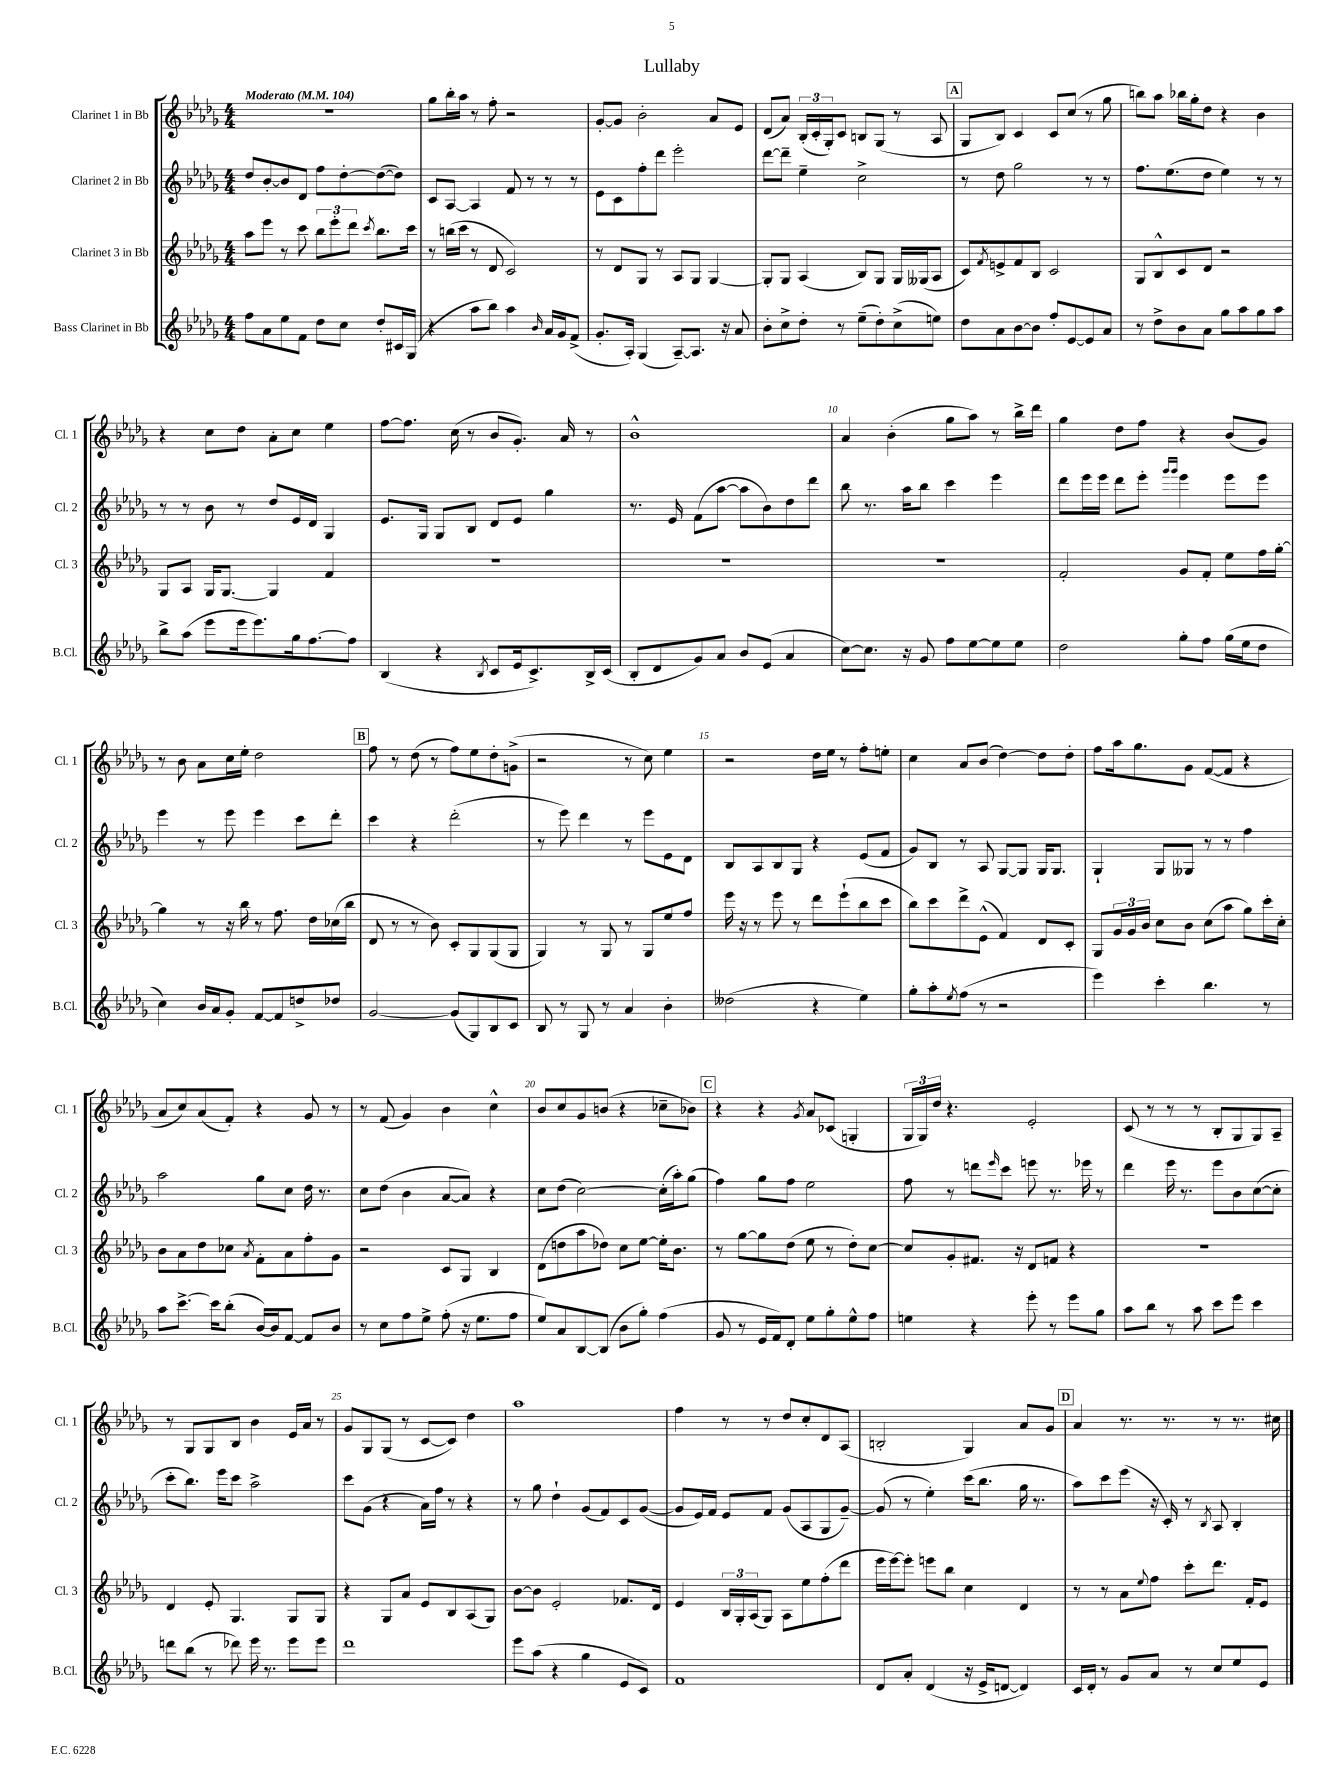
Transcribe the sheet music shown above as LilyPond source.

\header { title = "Lullaby" }
<<
\new StaffGroup <<
\new Staff = "s0" \with { instrumentName = "Clarinet 1 in Bb" shortInstrumentName = "Cl. 1" } {
    \clef treble \key des \major \numericTimeSignature \time 4/4 \tempo "Moderato" 4 = 104
    R1 |
    ges''8 bes''16-. aes''16 r8 f''8-. r2 |
    ges'8~-. ges'8 bes'2-. aes'8 ees'8 |
    des'8( aes'8) \tuplet 3/2 { bes16-.( c'16-. ges16-.) } c'8 b8 ges8( r8 aes8 |
    \mark \markup { \box "A" } ges8 bes8) c'4 c'8 c''8( r8 ges''8 |
    b''8) aes''8 bes''16 ges''16-. des''8 r4 bes'4 |
    r4 c''8 des''8 aes'8-. c''8 ees''4 |
    f''8~ f''8. c''16( r8 bes'8 ges'8.-.) aes'16 r8 |
    bes'1-^ |
    aes'4 bes'4-.( ges''8 aes''8) r8 bes''16-> des'''16 |
    ges''4 des''8 f''8 r4 bes'8( ges'8) |
    r8 bes'8 aes'8 c''16 ees''16-. des''2 |
    \mark \markup { \box "B" } f''8 r8 des''8( r8 f''8) ees''8 des''8-. g'8->( |
    r2 r8 c''8) ees''4 |
    r2 des''16 ees''16 r8 f''8-. e''8-. |
    c''4 aes'8 bes'8( des''4~) des''8 des''8-. |
    f''8 aes''16 ges''8. ges'8 f'8~( f'8 r4 |
    aes'8 c''8) aes'8( f'8-.) r4 ges'8 r8 |
    r8 f'8( ges'4) bes'4 c''4-^ |
    bes'8 c''8 ges'8 b'8( r4 ces''8-- bes'8) |
    \mark \markup { \box "C" } r4 r4 \acciaccatura { ges'8 } aes'8 ces'8( g4-. |
    \tuplet 3/2 { ges16 ges16) des''16 } r4. ees'2-. |
    c'8( r8 r8 r8 bes8-. ges8 ges8) aes8-- |
    r8 ges8 ges8 bes8 bes'4 ees'16 aes'16 r8 |
    ges'8 ges8 ges8( r8 c'8~ c'8) des''4 |
    aes''1 |
    f''4 r8 r8 des''8 c''8-. des'8 aes8( |
    b2-. ges4) aes'8 ges'8 |
    \mark \markup { \box "D" } aes'4 r8. r8. r8 r8. cis''16 \bar "|." |
}
\new Staff = "s1" \with { instrumentName = "Clarinet 2 in Bb" shortInstrumentName = "Cl. 2" } {
    \clef treble \key des \major \numericTimeSignature \time 4/4
    des''8 bes'8~-. bes'8 des'8 f''8 des''8~-. des''8~( des''8) |
    c'8 aes8~ aes4 f'8 r8 r8 r8 |
    ees'8 c'8 f''8-. des'''8 ees'''2-. |
    des'''8~ des'''8-- ees''4-- c''2-> |
    \mark \markup { \box "A" } r8 des''8 ges''2 r8 r8 |
    f''8. ees''8.( des''8 ees''4) r8 r8 |
    r8 r8 bes'8 r8 des''8 ees'16 des'16 ges4 |
    ees'8. ges16 ges8 bes8 des'8 ees'8 ges''4 |
    r8. ees'16 f'8( aes''8~ aes''8 bes'8) des''8 des'''8 |
    bes''8 r8. aes''16 bes''8 c'''4 ees'''4 |
    des'''8 ees'''16 ees'''16 des'''8 ees'''8-. \grace { ges'''16 ges'''16 } ees'''4 ees'''8 ees'''8 |
    ees'''4 r8 ees'''8 ees'''4 c'''8 des'''8-. |
    \mark \markup { \box "B" } c'''4 r4 des'''2-.( |
    r8 ees'''8) des'''4 r8 ees'''8 ees'8 des'8 |
    bes8 aes8 bes8 ges8 r4 ees'8( f'8 |
    ges'8) bes8 r8 aes8 ges8~ ges8 ges16 ges8. |
    ges4-! ges8 geses8 r8 r8 f''4 |
    aes''2 ges''8 c''8 des''16 r8. |
    c''8 des''8( bes'4 aes'8~ aes'8) r4 |
    c''8 des''8( c''2~) c''16-.( aes''16-.) ges''8( |
    \mark \markup { \box "C" } f''4) ges''8 f''8 ees''2 |
    f''8 r8 d'''8 \grace { ees'''16 } c'''8 e'''8 r8. ees'''16 r8 |
    des'''4 ees'''16 r8. ees'''8 bes'8 c''8~( c''8-. |
    c'''8-. bes''8.) ees'''16 c'''8 aes''2-> |
    c'''8 ges'8( r4 aes'16) f''16 r8 r4 |
    r8 ges''8 des''4-! ges'8( f'8) c'8 ges'8~( |
    ges'8 ees'16) f'16 ees'8 f'8 ges'8( aes8 ges8 ges'8~--) |
    ges'8( r8 ees''4-.) c'''16( bes''8. ges''16 r8. |
    \mark \markup { \box "D" } aes''8) c'''8 ees'''8( r16 c'16-.) r8 \acciaccatura { bes8 } aes8 bes4-. \bar "|." |
}
\new Staff = "s2" \with { instrumentName = "Clarinet 3 in Bb" shortInstrumentName = "Cl. 3" } {
    \clef treble \key des \major \numericTimeSignature \time 4/4
    aes''8 ees'''8 r8 c'''8 \tuplet 3/2 { bes''8 ees'''8-. des'''8 } \acciaccatura { c'''8 } bes''8. c'''16 |
    r8 b''16( c'''16 r8 des'8 c'2) |
    r8 des'8 ges8 r8 aes8 ges8 ges4~ |
    ges8-. ges8 aes4( bes8) ges8 ges16 geses16( aes8 |
    \mark \markup { \box "A" } c'8) \acciaccatura { f'8 } e'8-> f'8 bes8 c'2 |
    ges8 bes8-^ c'8 des'8 r2 |
    ges8 aes8 ges16 ges8.~ ges4 f'4 |
    R1 |
    R1 |
    R1 |
    f'2-. ges'8 f'8-. ees''8 f''16 ges''16~-. |
    ges''4 r8 r16 bes''16 r8 f''8. des''16 ces''16( bes''16 |
    \mark \markup { \box "B" } des'8 r8 r8 bes'8) c'8-. ges8 ges8( ges8 |
    ges4) r8 ges8 r8 ges8 ees''8 f''8 |
    ees'''16 r16 r8 ees'''8 r8 des'''8 ees'''8-!( bes''8 c'''8 |
    bes''8) c'''8 des'''8-> ees'8-^( f'4) des'8 c'8-. |
    ges8 \tuplet 3/2 { ges'16 ges'16 bes'16 } c''8 bes'8 c''8( aes''8 ges''8) c'''16-. c''16-. |
    bes'8 aes'8 des''8 ces''8 \acciaccatura { aes'8 } f'8-. aes'8 f''8-. ges'8 |
    r2 c'8 ges8 bes4 |
    des'8( d''8 aes''8 des''8) c''8 ees''8~ ees''16-. bes'8. |
    \mark \markup { \box "C" } r8 ges''8~ ges''8 des''8( ees''8 r8 des''8-.) c''8~ |
    c''8 ges'8-. fis'8. r16 des'8 f'8 r4 |
    R1 |
    des'4 ees'8-. ges4. ges8 ges8 |
    r4 ges8 aes'8 ees'8 bes8 aes8( ges8) |
    bes'8~ bes'8 ees'2-. fes'8. des'16 |
    ees'4 \tuplet 3/2 { bes16 ges16-. aes16( } ges8) aes8 ees''8 f''8-.( des'''8 |
    ees'''16 ees'''16~) ees'''8-. e'''8 bes''8 c''4 des'4 |
    \mark \markup { \box "D" } r8 r8 aes'8 \appoggiatura { ees''8 } f''8 c'''8-. des'''8. f'16-. ees'8 \bar "|." |
}
\new Staff = "s3" \with { instrumentName = "Bass Clarinet in Bb" shortInstrumentName = "B.Cl." } {
    \clef treble \key des \major \numericTimeSignature \time 4/4
    f''8 aes'8 ees''8 f'8 des''8 c''8 des''8-. cis'16 ges16( |
    r4 aes''8 bes''8) aes''4 \grace { bes'16 } aes'16 ges'16 f'8->( |
    ges'8.-. aes16-.) ges4( aes8~--) aes8. r16 aes'8 |
    bes'8-. c''8-> des''8-. r8 ees''8--( des''8-.) c''8->( e''8) |
    \mark \markup { \box "A" } des''8 aes'8 bes'8~ bes'8 f''8-. ees'8~ ees'8 aes'8 |
    r8 des''8-> bes'8 aes'8 ges''8 aes''8 ges''8 aes''8 |
    bes''8-> aes''8( ees'''8 ees'''16 ees'''8.) ges''16 f''8.~ f''8 |
    bes4( r4 \acciaccatura { bes8 } c'8 ees'16 c'8.->) bes16-> c'16( |
    bes8-. des'8 ges'8) aes'8 bes'8 ees'8( aes'4 |
    c''8~) c''8. r16 ges'8 f''8 ees''8~ ees''8 ees''8 |
    des''2 ges''8-. f''8 ges''16( ees''16 des''8 |
    c''4) bes'16 aes'16 ges'8-. f'8~ f'8 d''8-> des''8 |
    \mark \markup { \box "B" } ges'2~ ges'8( ges8) bes8 c'8 |
    bes8 r8 ges8 r8 aes'4 bes'4-. |
    deses''2( r4 ees''4) |
    ges''8-. aes''8-. \acciaccatura { ees''8 } f''8( r8 r2 |
    ees'''4) c'''4-. bes''4. r8 |
    aes''8 c'''8.~-> c'''16 bes''8-.( bes'16~) bes'16 f'8~ f'8 bes'8 |
    r8 c''8 f''8 ees''8-> f''8-.( r16 ees''8. f''8 |
    ees''8) aes'8 bes8~ bes8( bes'8 ges''8-.) f''4( |
    \mark \markup { \box "C" } ges'8 r8 ees'16 f'16) des'8-. ees''8 ges''8-. ees''8-^ f''8 |
    e''4 r4 ees'''8-. r8 ees'''8 ges''8 |
    aes''8 bes''8 r8 aes''8 c'''8 ees'''8 c'''4 |
    d'''8 bes''8( r8 des'''8) ees'''16 r8. ees'''8 ees'''8 |
    des'''1 |
    ees'''8 aes''8( r4 ges''4 ees'8 c'8) |
    f'1 |
    des'8 aes'8-. des'4( r16 ees'16-> d'8~ d'4) |
    \mark \markup { \box "D" } c'16 des'16-. r8 ges'8 aes'8 r8 c''8 ees''8 ees'8 \bar "|." |
}
>>
>>
\layout { \context { \Score \override BarNumber.break-visibility = ##(#f #t #t) barNumberVisibility = #(every-nth-bar-number-visible 5) } }
